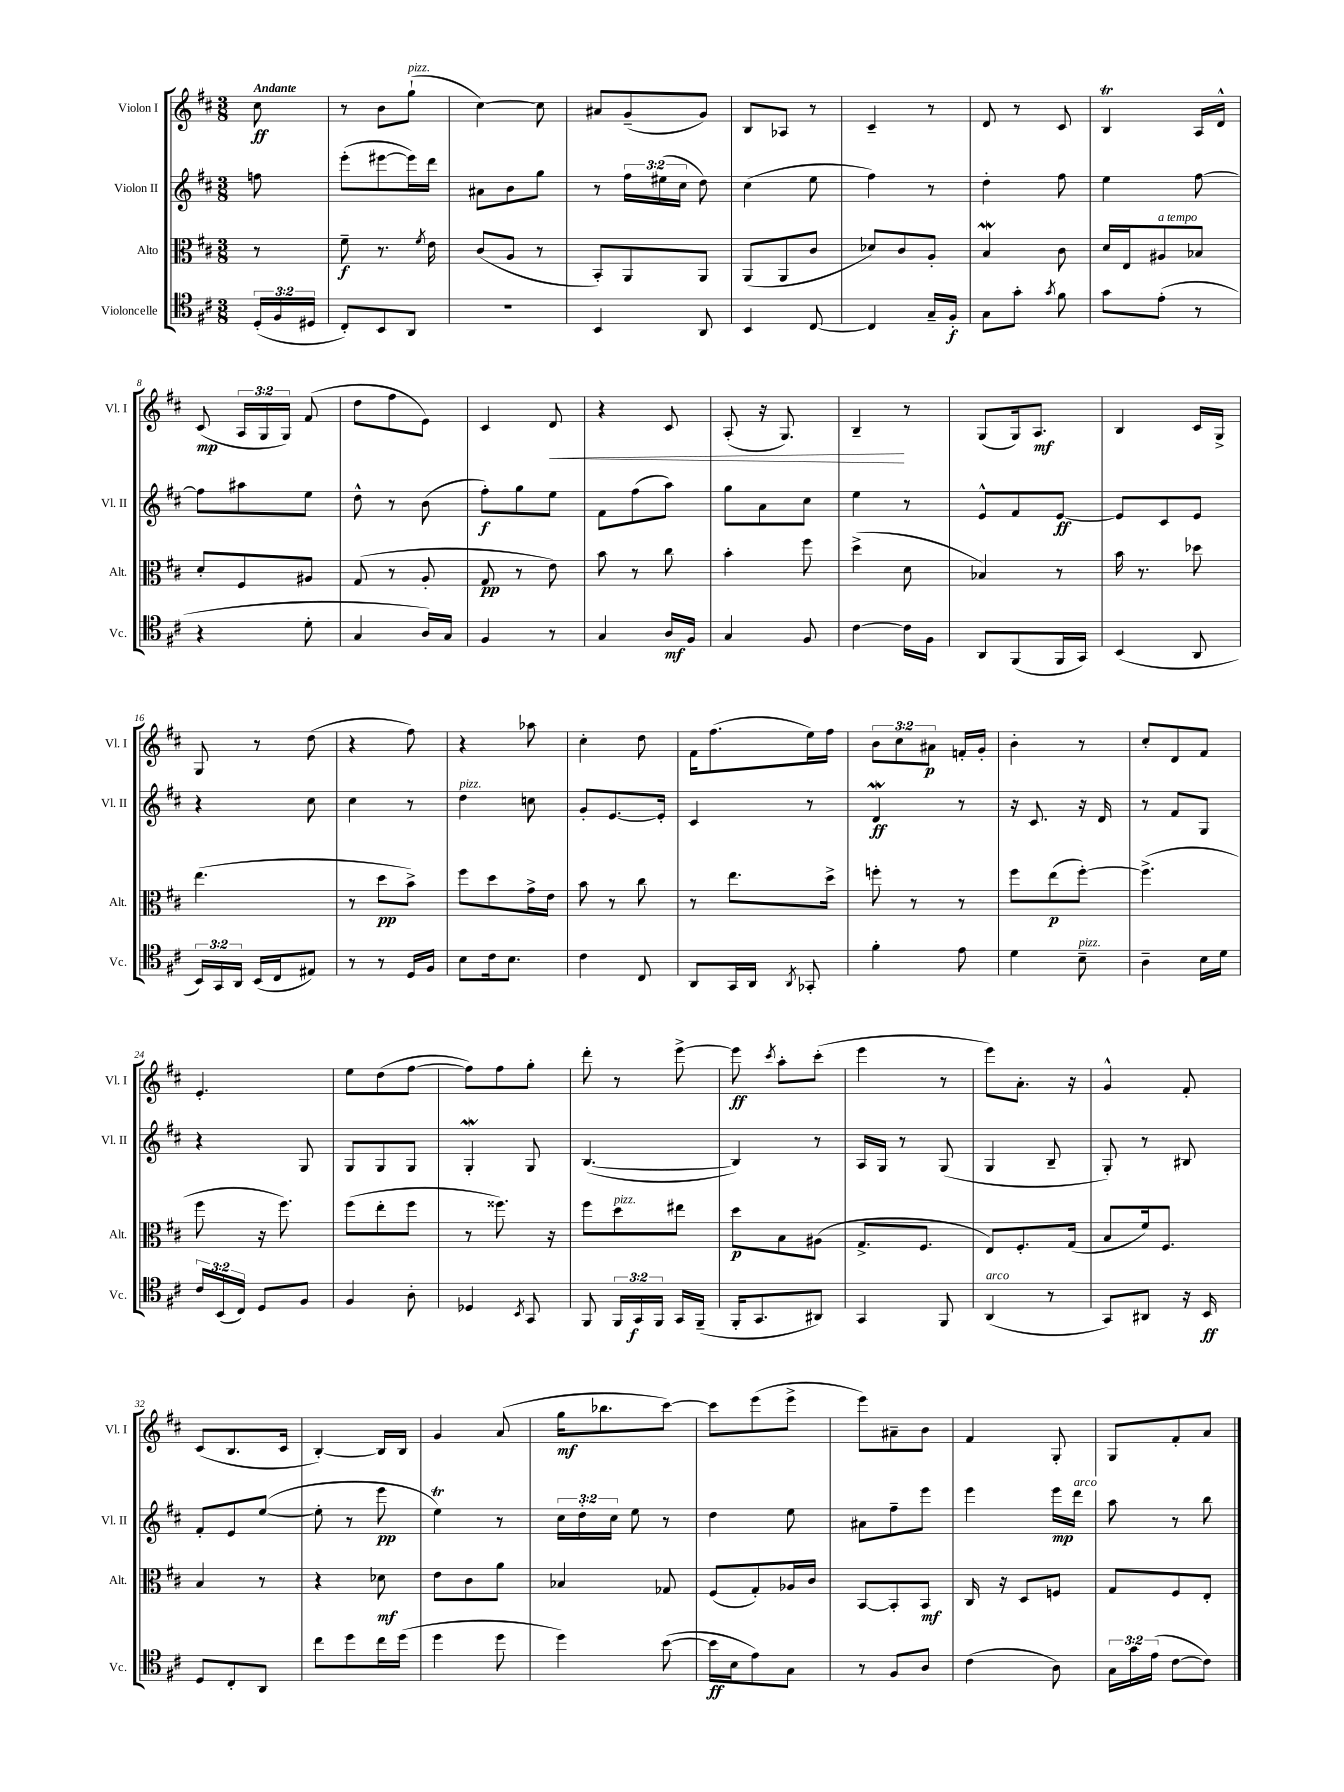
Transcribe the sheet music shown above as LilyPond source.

<<
\new StaffGroup <<
\new Staff = "s0" \with { instrumentName = "Violon I" shortInstrumentName = "Vl. I" } {
    \clef treble \key d \major \numericTimeSignature \time 3/8 \override Staff.TupletNumber.text = #tuplet-number::calc-fraction-text \partial 8 \tempo "Andante"
    \autoBeamOff cis''8\ff |
    r8 b'8[ g''8]-!^\markup { \italic "pizz." }( |
    cis''4~) cis''8 |
    ais'8[ g'8--( g'8]) |
    b8[ aes8] r8 |
    cis'4-- r8 |
    d'8 r8 cis'8 |
    b4\trill a16[ d'16]-^ |
    cis'8\mp( \tuplet 3/2 { a16[ g16 g16]) } fis'8( |
    d''8[ fis''8 e'8]) |
    cis'4 d'8\< |
    r4 cis'8 |
    a8-.( r16 g8.) |
    b4--\! r8 |
    g8[( g16) a8.]\mf |
    b4 cis'16[ g16]-> |
    g8 r8 d''8( |
    r4 fis''8) |
    r4 aes''8 |
    cis''4-. d''8 |
    fis'16[ fis''8.( e''16) fis''16] |
    \tuplet 3/2 { b'8[ cis''8 ais'8]\p } f'16[-. g'16]-. |
    b'4-. r8 |
    cis''8[-. d'8 fis'8] |
    e'4.-. |
    e''8[ d''8( fis''8]~ |
    fis''8[) fis''8 g''8]-. |
    d'''8-. r8 e'''8~-> |
    e'''8\ff \acciaccatura { cis'''8 } a''8[-. cis'''8]-.( |
    e'''4 r8 |
    e'''8[) a'8.]-. r16 |
    g'4-^ fis'8-. |
    cis'8[( b8. cis'16] |
    b4~-.) b16[ b16] |
    g'4 a'8( |
    g''16[\mf bes''8. cis'''8]~) |
    cis'''8[ e'''8( e'''8]-> |
    e'''8[) ais'8-- b'8] |
    fis'4 g8-. |
    g8[ fis'8-. a'8] \bar "|." |
}
\new Staff = "s1" \with { instrumentName = "Violon II" shortInstrumentName = "Vl. II" } {
    \clef treble \key d \major \numericTimeSignature \time 3/8 \override Staff.TupletNumber.text = #tuplet-number::calc-fraction-text \partial 8
    \autoBeamOff f''8 |
    e'''8[-.( eis'''8~ eis'''16) d'''16] |
    ais'8[ b'8 g''8] |
    r8 \tuplet 3/2 { fis''16[ eis''16( cis''16] } d''8) |
    cis''4( e''8 |
    fis''4) r8 |
    d''4-. fis''8 |
    e''4 fis''8~ |
    fis''8[ ais''8 e''8] |
    d''8-^ r8 b'8( |
    fis''8[-.\f) g''8 e''8] |
    fis'8[ fis''8( a''8]) |
    g''8[ a'8 cis''8] |
    e''4 r8 |
    e'8[-^ fis'8 e'8]~\ff |
    e'8[ cis'8 e'8] |
    r4 cis''8 |
    cis''4 r8 |
    d''4^\markup { \italic "pizz." } c''8 |
    g'8[-. e'8.~ e'16]-. |
    cis'4 r8 |
    d'4\mordent\ff r8 |
    r16 cis'8. r16 d'16 |
    r8 fis'8[ g8] |
    r4 g8 |
    g8[ g8 g8] |
    g4-.\mordent g8 |
    b4.~( |
    b4) r8 |
    a16[ g16] r8 g8( |
    g4 b8-- |
    g8-.) r8 bis8 |
    fis'8[-. e'8 e''8]~( |
    e''8-. r8 e'''8\pp |
    e''4\trill) r8 |
    \tuplet 3/2 { cis''16[ d''16-. cis''16] } e''8 r8 |
    d''4 e''8 |
    ais'8[ fis''8-- e'''8] |
    e'''4 e'''16[\mp d'''16]^\markup { \italic "arco" } |
    a''8 r8 b''8 \bar "|." |
}
\new Staff = "s2" \with { instrumentName = "Alto" shortInstrumentName = "Alt." } {
    \clef alto \key d \major \numericTimeSignature \time 3/8 \partial 8
    \autoBeamOff r8 |
    fis'8--\f r8. \acciaccatura { fis'8 } e'16 |
    cis'8[( a8] r8 |
    b,8[-.) a,8 a,8] |
    a,8[( a,8 cis'8] |
    des'8[) cis'8 a8]-. |
    b4\mordent cis'8 |
    d'16[ e16 ais8^\markup { \italic "a tempo" } bes8] |
    d'8[-. fis8 ais8] |
    g8( r8 a8-. |
    g8\pp r8 e'8) |
    b'8 r8 cis''8 |
    b'4-. fis''8 |
    d''4->( d'8 |
    bes4) r8 |
    b'16 r8. des''8 |
    e''4.( |
    r8 d''8[\pp b'8]->) |
    fis''8[ d''8 g'16-> e'16] |
    b'8 r8 cis''8 |
    r8 e''8.[ d''16]-> |
    f''8-. r8 r8 |
    fis''8[ e''8\p( fis''8]~-.) |
    fis''4.->( |
    fis''8 r16 fis''8.) |
    fis''8[( e''8-. fis''8] |
    r8 fisis''8.) r16 |
    fis''8[ d''8^\markup { \italic "pizz." } eis''8] |
    d''8[\p b8 ais8]( |
    g8.[-> fis8.] |
    e8[) fis8.-. g16]( |
    b8[ fis'16) fis8.] |
    b4 r8 |
    r4 des'8\mf |
    e'8[ cis'8 a'8] |
    bes4 ges8 |
    fis8[( g8-.) aes16 cis'16] |
    b,8[~ b,8-. b,8]\mf |
    cis16 r16 d8[ f8] |
    g8[ fis8 e8]-. \bar "|." |
}
\new Staff = "s3" \with { instrumentName = "Violoncelle" shortInstrumentName = "Vc." } {
    \clef tenor \key d \major \numericTimeSignature \time 3/8 \override Staff.TupletNumber.text = #tuplet-number::calc-fraction-text \partial 8
    \autoBeamOff \tuplet 3/2 { d16[-.( fis16 dis16] } |
    cis8[-.) b,8 a,8] |
    R4. |
    b,4 a,8 |
    b,4 cis8~ |
    cis4 g16[-- fis16]-.\f |
    g8[ g'8]-. \acciaccatura { g'8 } fis'8 |
    g'8[ e'8]-.( r8 |
    r4 d'8-. |
    g4 a16[) g16] |
    fis4 r8 |
    g4 a16[\mf fis16] |
    g4 fis8 |
    cis'4~ cis'16[ fis16] |
    a,8[ fis,8( fis,16 g,16]) |
    b,4( a,8 |
    \tuplet 3/2 { b,16[) g,16 a,16] } b,16[( cis16 eis8]) |
    r8 r8 d16[ fis16] |
    b8[ cis'16 b8.] |
    cis'4 cis8 |
    a,8[ g,16 a,16] \acciaccatura { a,8 } ges,8-. |
    fis'4-. e'8 |
    d'4 b8--^\markup { \italic "pizz." } |
    a4-- b16[ d'16] |
    \tuplet 3/2 { cis'16[ b,16( cis16]) } d8[ fis8] |
    fis4 a8-. |
    des4 \acciaccatura { b,8 } g,8 |
    fis,8 \tuplet 3/2 { fis,16[ g,16\f fis,16] } g,16[ fis,16]--( |
    fis,16[-. g,8. ais,8]) |
    g,4 fis,8 |
    a,4^\markup { \italic "arco" }( r8 |
    g,8[) ais,8] r16 b,16\ff |
    d8[ cis8-. a,8] |
    cis''8[ d''8 cis''16 d''16]( |
    d''4 d''8 |
    d''4) b'8~( |
    b'16[\ff b16 e'8) g8] |
    r8 fis8[ a8] |
    cis'4( a8) |
    \tuplet 3/2 { g16[ g'16 e'16]( } cis'8[~ cis'8]) \bar "|." |
}
>>
>>
